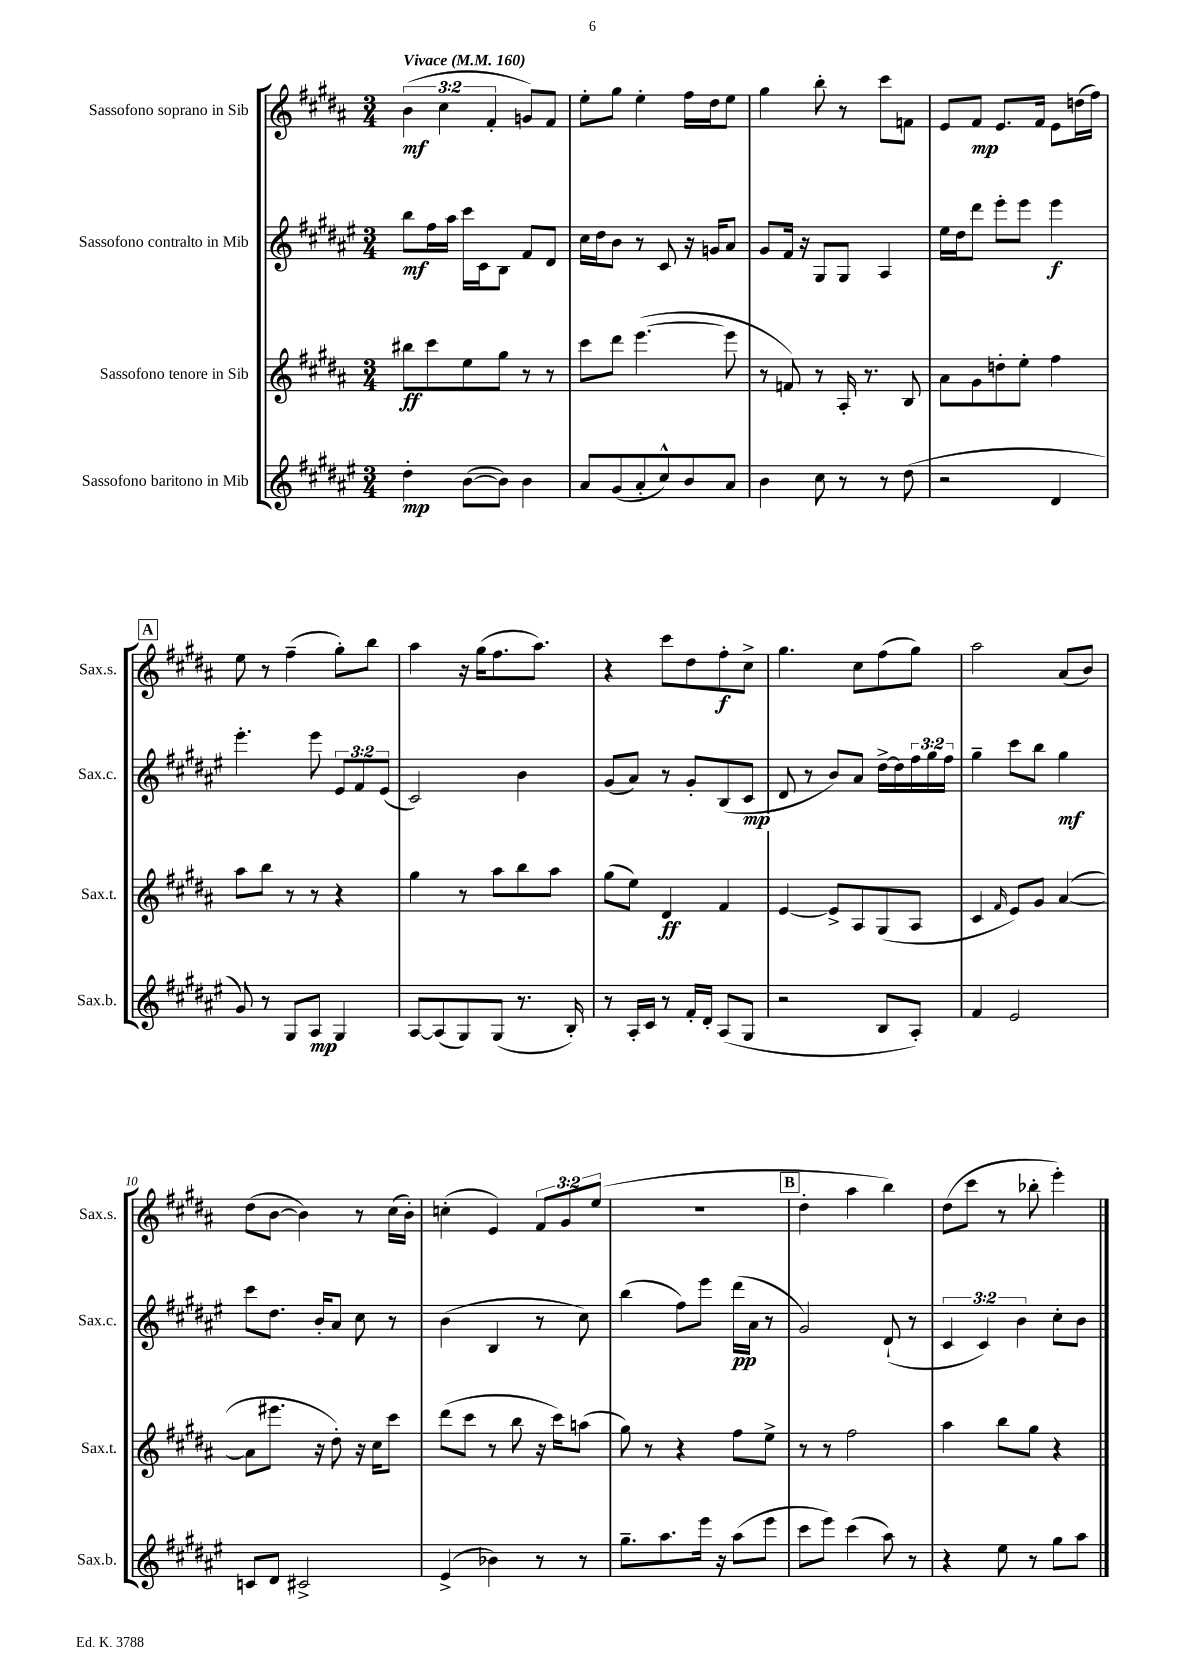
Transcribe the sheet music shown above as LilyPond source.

<<
\new StaffGroup <<
\new Staff = "s0" \with { instrumentName = "Sassofono soprano in Sib" shortInstrumentName = "Sax.s." } {
    \clef treble \key b \major \numericTimeSignature \time 3/4 \override Staff.TupletNumber.text = #tuplet-number::calc-fraction-text \tempo "Vivace" 4 = 160
    \tuplet 3/2 { b'4\mf( cis''4 fis'4-. } g'8) fis'8 |
    e''8-. gis''8 e''4-. fis''16 dis''16 e''8 |
    gis''4 b''8-. r8 cis'''8 f'8 |
    e'8 fis'8\mp e'8. fis'16 e'8 d''16( fis''16) |
    \mark \markup { \box "A" } e''8 r8 fis''4--( gis''8-.) b''8 |
    ais''4 r16 gis''16( fis''8. ais''8.) |
    r4 cis'''8 dis''8 fis''8-.\f cis''8-> |
    gis''4. cis''8 fis''8( gis''8) |
    ais''2 ais'8( b'8) |
    dis''8( b'8~ b'4) r8 cis''16( b'16-.) |
    c''4-.( e'4) \tuplet 3/2 { fis'8 gis'8 e''8( } |
    R2. |
    \mark \markup { \box "B" } dis''4-. ais''4 b''4) |
    dis''8( cis'''8 r8 bes''8-. e'''4-.) \bar "|." |
}
\new Staff = "s1" \with { instrumentName = "Sassofono contralto in Mib" shortInstrumentName = "Sax.c." } {
    \clef treble \key fis \major \numericTimeSignature \time 3/4 \override Staff.TupletNumber.text = #tuplet-number::calc-fraction-text
    b''8\mf fis''16 ais''16 cis'''16 cis'16 b8 fis'8 dis'8 |
    cis''16 dis''16 b'8 r8 cis'8 r16 g'16 ais'8 |
    gis'8 fis'16 r16 gis8 gis8 ais4 |
    eis''16 dis''16 dis'''8 eis'''8-. eis'''8 eis'''4\f |
    \mark \markup { \box "A" } eis'''4.-. eis'''8 \tuplet 3/2 { eis'8 fis'8 eis'8( } |
    cis'2) b'4 |
    gis'8( ais'8) r8 gis'8-. b8( cis'8\mp |
    dis'8 r8 b'8) ais'8 dis''16~-> dis''16 \tuplet 3/2 { fis''16 gis''16 fis''16 } |
    gis''4-- cis'''8 b''8 gis''4\mf |
    cis'''8 dis''8. b'16-. ais'8 cis''8 r8 |
    b'4( b4 r8 cis''8) |
    b''4( fis''8) eis'''8 dis'''16\pp( ais'16 r8 |
    \mark \markup { \box "B" } gis'2) dis'8-!( r8 |
    \tuplet 3/2 { cis'4 cis'4) b'4 } cis''8-. b'8 \bar "|." |
}
\new Staff = "s2" \with { instrumentName = "Sassofono tenore in Sib" shortInstrumentName = "Sax.t." } {
    \clef treble \key b \major \numericTimeSignature \time 3/4
    bis''8\ff cis'''8 e''8 gis''8 r8 r8 |
    cis'''8 dis'''8 e'''4.~( e'''8 |
    r8 f'8) r8 ais16-. r8. b8 |
    ais'8 gis'8 d''8-. e''8-. fis''4 |
    \mark \markup { \box "A" } ais''8 b''8 r8 r8 r4 |
    gis''4 r8 ais''8 b''8 ais''8 |
    gis''8( e''8) dis'4\ff fis'4 |
    e'4~ e'8-> ais8 gis8( ais8 |
    cis'4 \grace { fis'16 } e'8) gis'8 ais'4~( |
    ais'8 eis'''8. r16 dis''8-.) r16 cis''16 cis'''8 |
    dis'''8( cis'''8 r8 b''8 r16 cis'''16) a''8( |
    gis''8) r8 r4 fis''8 e''8-> |
    \mark \markup { \box "B" } r8 r8 fis''2 |
    ais''4 b''8 gis''8 r4 \bar "|." |
}
\new Staff = "s3" \with { instrumentName = "Sassofono baritono in Mib" shortInstrumentName = "Sax.b." } {
    \clef treble \key fis \major \numericTimeSignature \time 3/4
    dis''4-.\mp b'8~( b'8) b'4 |
    ais'8 gis'8( ais'8-. cis''8-^) b'8 ais'8 |
    b'4 cis''8 r8 r8 dis''8( |
    r2 dis'4 |
    \mark \markup { \box "A" } gis'8) r8 gis8 ais8\mp gis4 |
    ais8~ ais8( gis8) gis8( r8. b16-.) |
    r8 ais16-. cis'16 r8 fis'16-. dis'16-. ais8( gis8 |
    r2 b8 ais8-.) |
    fis'4 eis'2 |
    c'8 dis'8 cis'2-> |
    eis'4->( bes'4) r8 r8 |
    gis''8.-- ais''8. eis'''16 r16 ais''8( eis'''8 |
    \mark \markup { \box "B" } cis'''8 eis'''8) cis'''4( ais''8) r8 |
    r4 eis''8 r8 gis''8 ais''8 \bar "|." |
}
>>
>>
